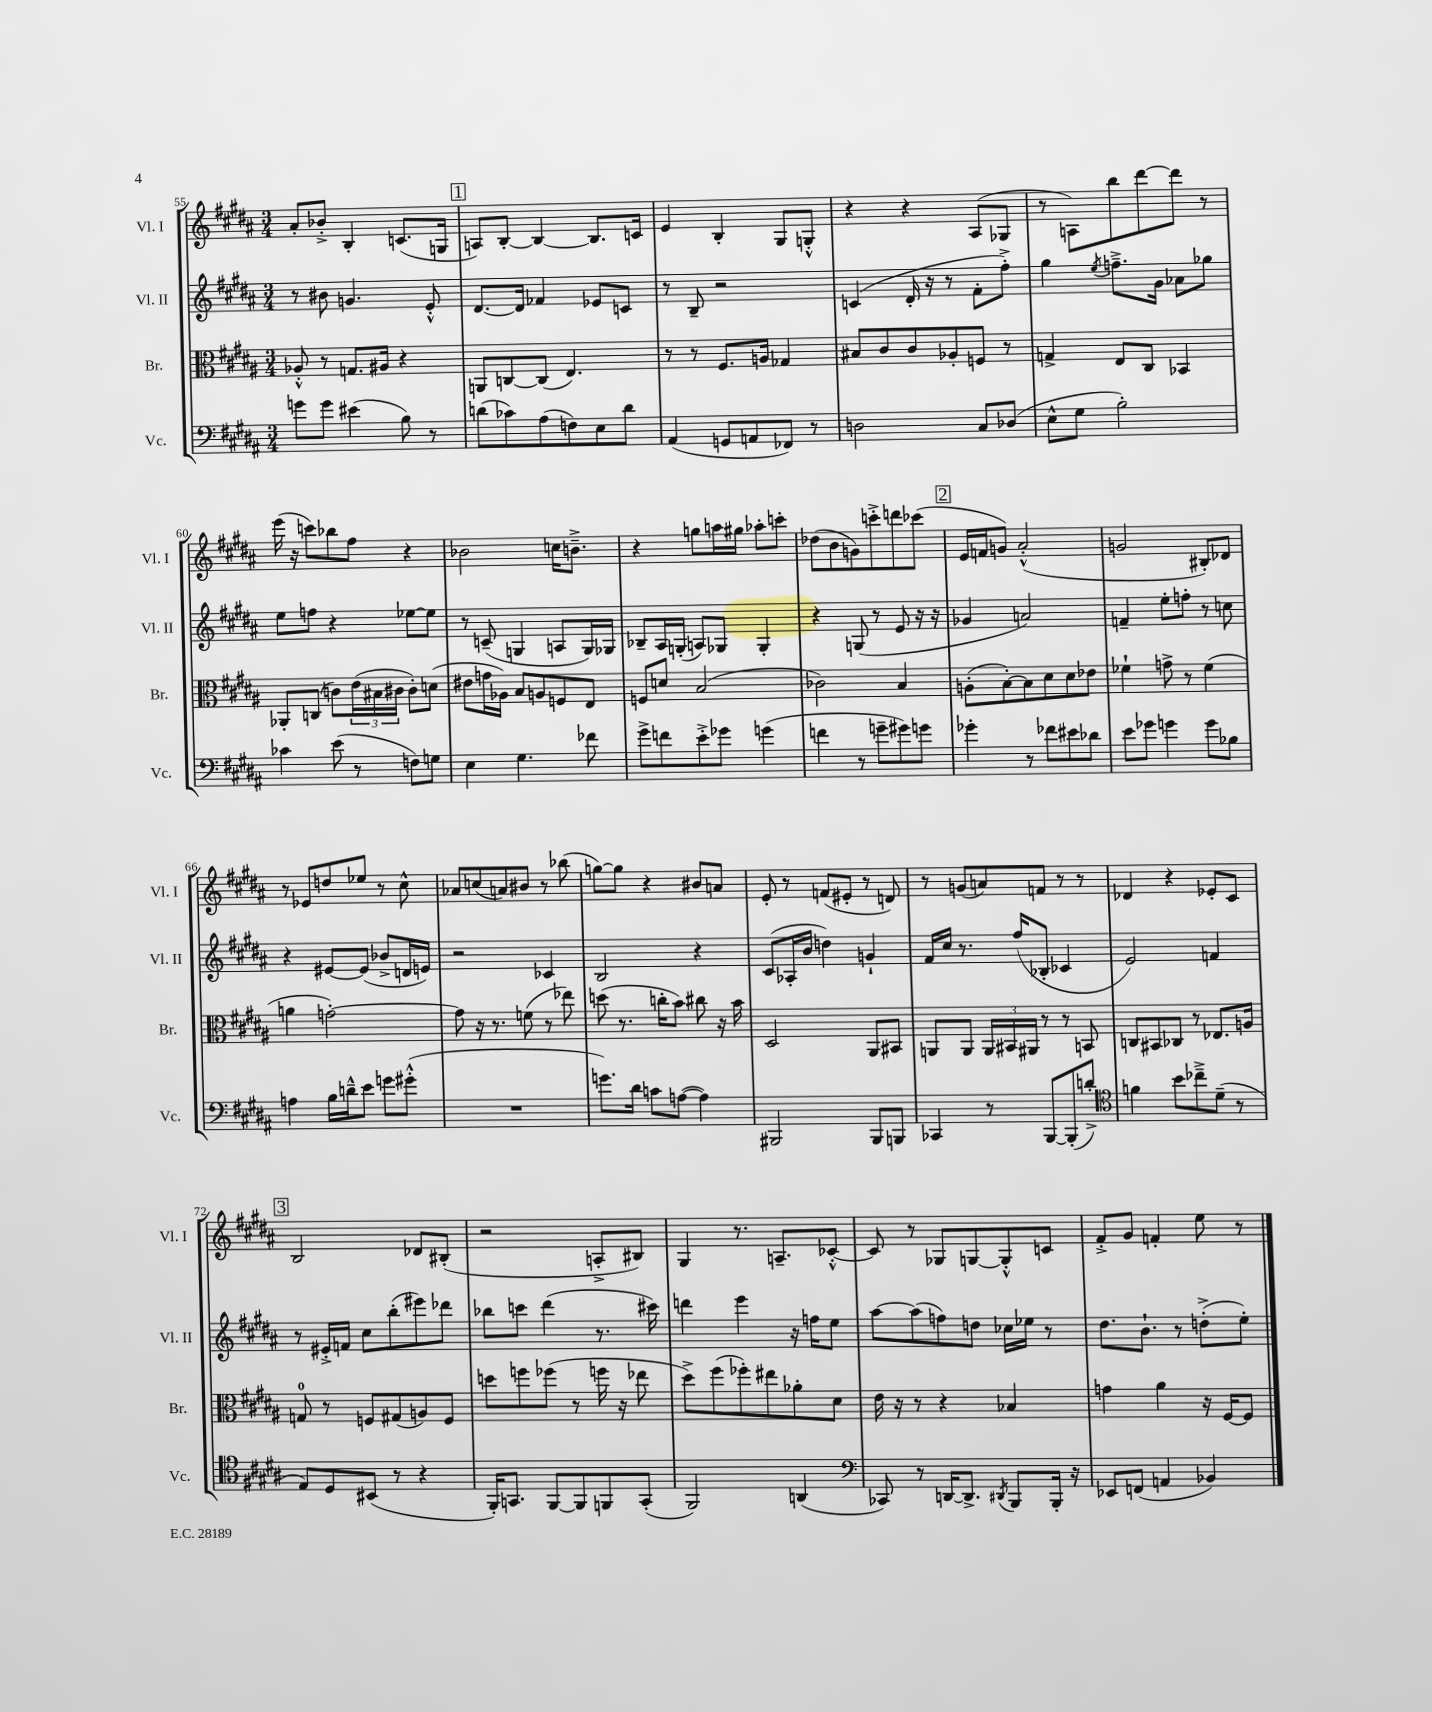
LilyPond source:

<<
\new StaffGroup <<
\new Staff = "s0" \with { instrumentName = "Vl. I" shortInstrumentName = "Vl. I" } {
    \clef treble \key b \major \numericTimeSignature \time 3/4
    ais'8-. bes'8-.-> b4-. c'8.( g16 |
    \mark \markup { \box "1" } a8) b8~-. b4~ b8. c'16 |
    e'4 b4-. gis8 g8-.-^ |
    r4 r4 ais8( ges8 |
    r8 a8) b''8 dis'''8~ dis'''8 r8 |
    e'''16( r16 c'''8) bes''8 fis''8 r4 |
    bes'2 c''16 b'8.---> |
    r4 g''8 a''16 gis''16 aes''8-. c'''8-. |
    des''8( b'8 g'8) c'''8-.-> d'''8 ces'''8( |
    \mark \markup { \box "2" } e'16 f'16 g'8) ais'2-.-^( |
    g'2 bis8-.) des'8 |
    r8 ees'8 d''8 ees''8 r8 cis''8-^ |
    aes'8 c''8( a'8) bis'8 r8 bes''8( |
    g''8~) g''8 r4 bis'8 a'8 |
    e'8-. r8 f'8( eis'8-. r8 d'8) |
    r8 g'8( a'8) f'8 r8 r8 |
    des'4 r4 ees'8-. cis'8 |
    \mark \markup { \box "3" } b2 des'8 bis8-.( |
    r2 a8-.-> bis8) |
    gis4 r8. a8.-- ces'8~-.-^ |
    ces'8 r8 ges8 g8~ g8-.-^ c'8 |
    fis'8-.-> gis'8 f'4-. e''8 r8 \bar "|." |
}
\new Staff = "s1" \with { instrumentName = "Vl. II" shortInstrumentName = "Vl. II" } {
    \clef treble \key b \major \numericTimeSignature \time 3/4
    r8 bis'8 g'4. e'8-.-^ |
    \mark \markup { \box "1" } dis'8.~ dis'16 fes'4 ees'8 c'8 |
    r8 b8-- r2 |
    c'4( dis'16-. r16 r8 fis'8-. fis''8-.->) |
    gis''4 \acciaccatura { e''8 } f''8.---> gis'16 aes'8 ges''8 |
    e''8 f''8 r4 ees''8~ ees''8 |
    r8 c'8--( g4 a8 g16) ges16 |
    bes8-- ais16 g16-.( a8) ges8 ges4-. |
    r4 g8( r8 e'8 r16 r16 |
    \mark \markup { \box "2" } ges'4 a'2) |
    f'4-- e''8-. f''8-. r8 c''8 |
    r4 eis'8~ eis'8( bes'8-> d'16 e'16) |
    r2 ces'4 |
    b2 r4 |
    cis'8( aes16-. b'16 d''4) g'4-! |
    fis'16 cis''16 r8. fis''16( bes8-. ces'4 |
    e'2) f'4 |
    \mark \markup { \box "3" } r8 eis'16-.-> f'16 cis''8 b''8-.( eis'''8) des'''8 |
    bes''8 c'''8 dis'''4( r8. cis'''16) |
    d'''4 e'''4 r16 f''16 e''8 |
    ais''8~ ais''8( f''8) d''8 ces''16 ees''16 r8 |
    dis''8. b'8.-! r8 d''8-.->( e''8-.) \bar "|." |
}
\new Staff = "s2" \with { instrumentName = "Br." shortInstrumentName = "Br." } {
    \clef alto \key b \major \numericTimeSignature \time 3/4
    aes8-.-^ r8 g8. ais16 r4 |
    \mark \markup { \box "1" } a,8 c8~ c8( e4.) |
    r8 r8 fis8. a16 ges4 |
    bis8 cis'8 cis'8 aes8-. f8 r8 |
    g4-> e8 cis8 bes,4 |
    aes,8-. c8( c'8) \tuplet 3/2 { e'16( bis16 cis'16 } cis'8-.) d'8( |
    eis'8 g'16 aes16) b8 a8 f8 e8 |
    f8 d'8 b2( |
    ces'2) b4 |
    \mark \markup { \box "2" } a8-.( b8~-.) b8 dis'8 dis'8 ees'8 |
    fes'4-! g'8-> r8 fes'4( |
    a'4 g'2~-.) |
    g'8 r16 r8. f'8( r8 ees''8) |
    d''8( r8. c''16-. b'8) cis''8 r16 b'16 |
    dis2 ais,8 bis,8 |
    a,8 a,8 \tuplet 3/2 { a,16 bis,16 ais,16 } r8 r8 b,8 |
    c8 bis,8 ces8 r8 ees8. a16 |
    \mark \markup { \box "3" } g8-0 r8 f8 gis8( a8) f8 |
    d''8 f''8 fes''8( r8 f''16 r16 ees''8 |
    dis''8->) fis''8( fes''8-.) eis''8 aes'8-. dis'8 |
    e'16 r16 r8 r4 bes4 |
    g'4 ais'4 r16 fis16~ fis8 \bar "|." |
}
\new Staff = "s3" \with { instrumentName = "Vc." shortInstrumentName = "Vc." } {
    \clef bass \key b \major \numericTimeSignature \time 3/4
    g'8 g'8 eis'4( b8) r8 |
    \mark \markup { \box "1" } d'8( ces'8) ais8( f8) e8 d'8 |
    ais,4( g,8 a,8 fes,8) r8 |
    d2 cis8 des8( |
    e8-^ gis8 b2-.) |
    ces'4 e'8( r8 f8) g8 |
    e4 gis4. fes'8 |
    gis'8-> f'8 e'8-.-> ges'8 g'4( |
    f'4 r8 g'8-- gis'8) g'8 |
    \mark \markup { \box "2" } ges'4-. r8 fes'8 eis'8 des'8 |
    e'8 ges'8 g'4 g'8 bes8 |
    a4 b16 d'16---^ e'8 g'8 gis'8-.-^( |
    R2. |
    g'8.) dis'16 c'8 a8~( a4) |
    bis,,2 bis,,8 b,,8 |
    ces,4 r8 b,,8~ b,,8-.( d'8-.->) |
    \clef tenor f'4 b'8 ces''8---> dis'8--( r8 |
    \mark \markup { \box "3" } e8) dis8 bis,8( r8 r4 |
    fis,16-.) g,8. fis,8~ fis,8 f,8 g,8-.( |
    fis,2) a,4( |
    \clef bass ces,8) r8 d,16~ d,8.-> \acciaccatura { dis,8 } b,,8 b,,16-. r16 |
    ees,8 f,8( a,4 bes,4) \bar "|." |
}
>>
>>
\layout { \context { \Score currentBarNumber = #55 } }
